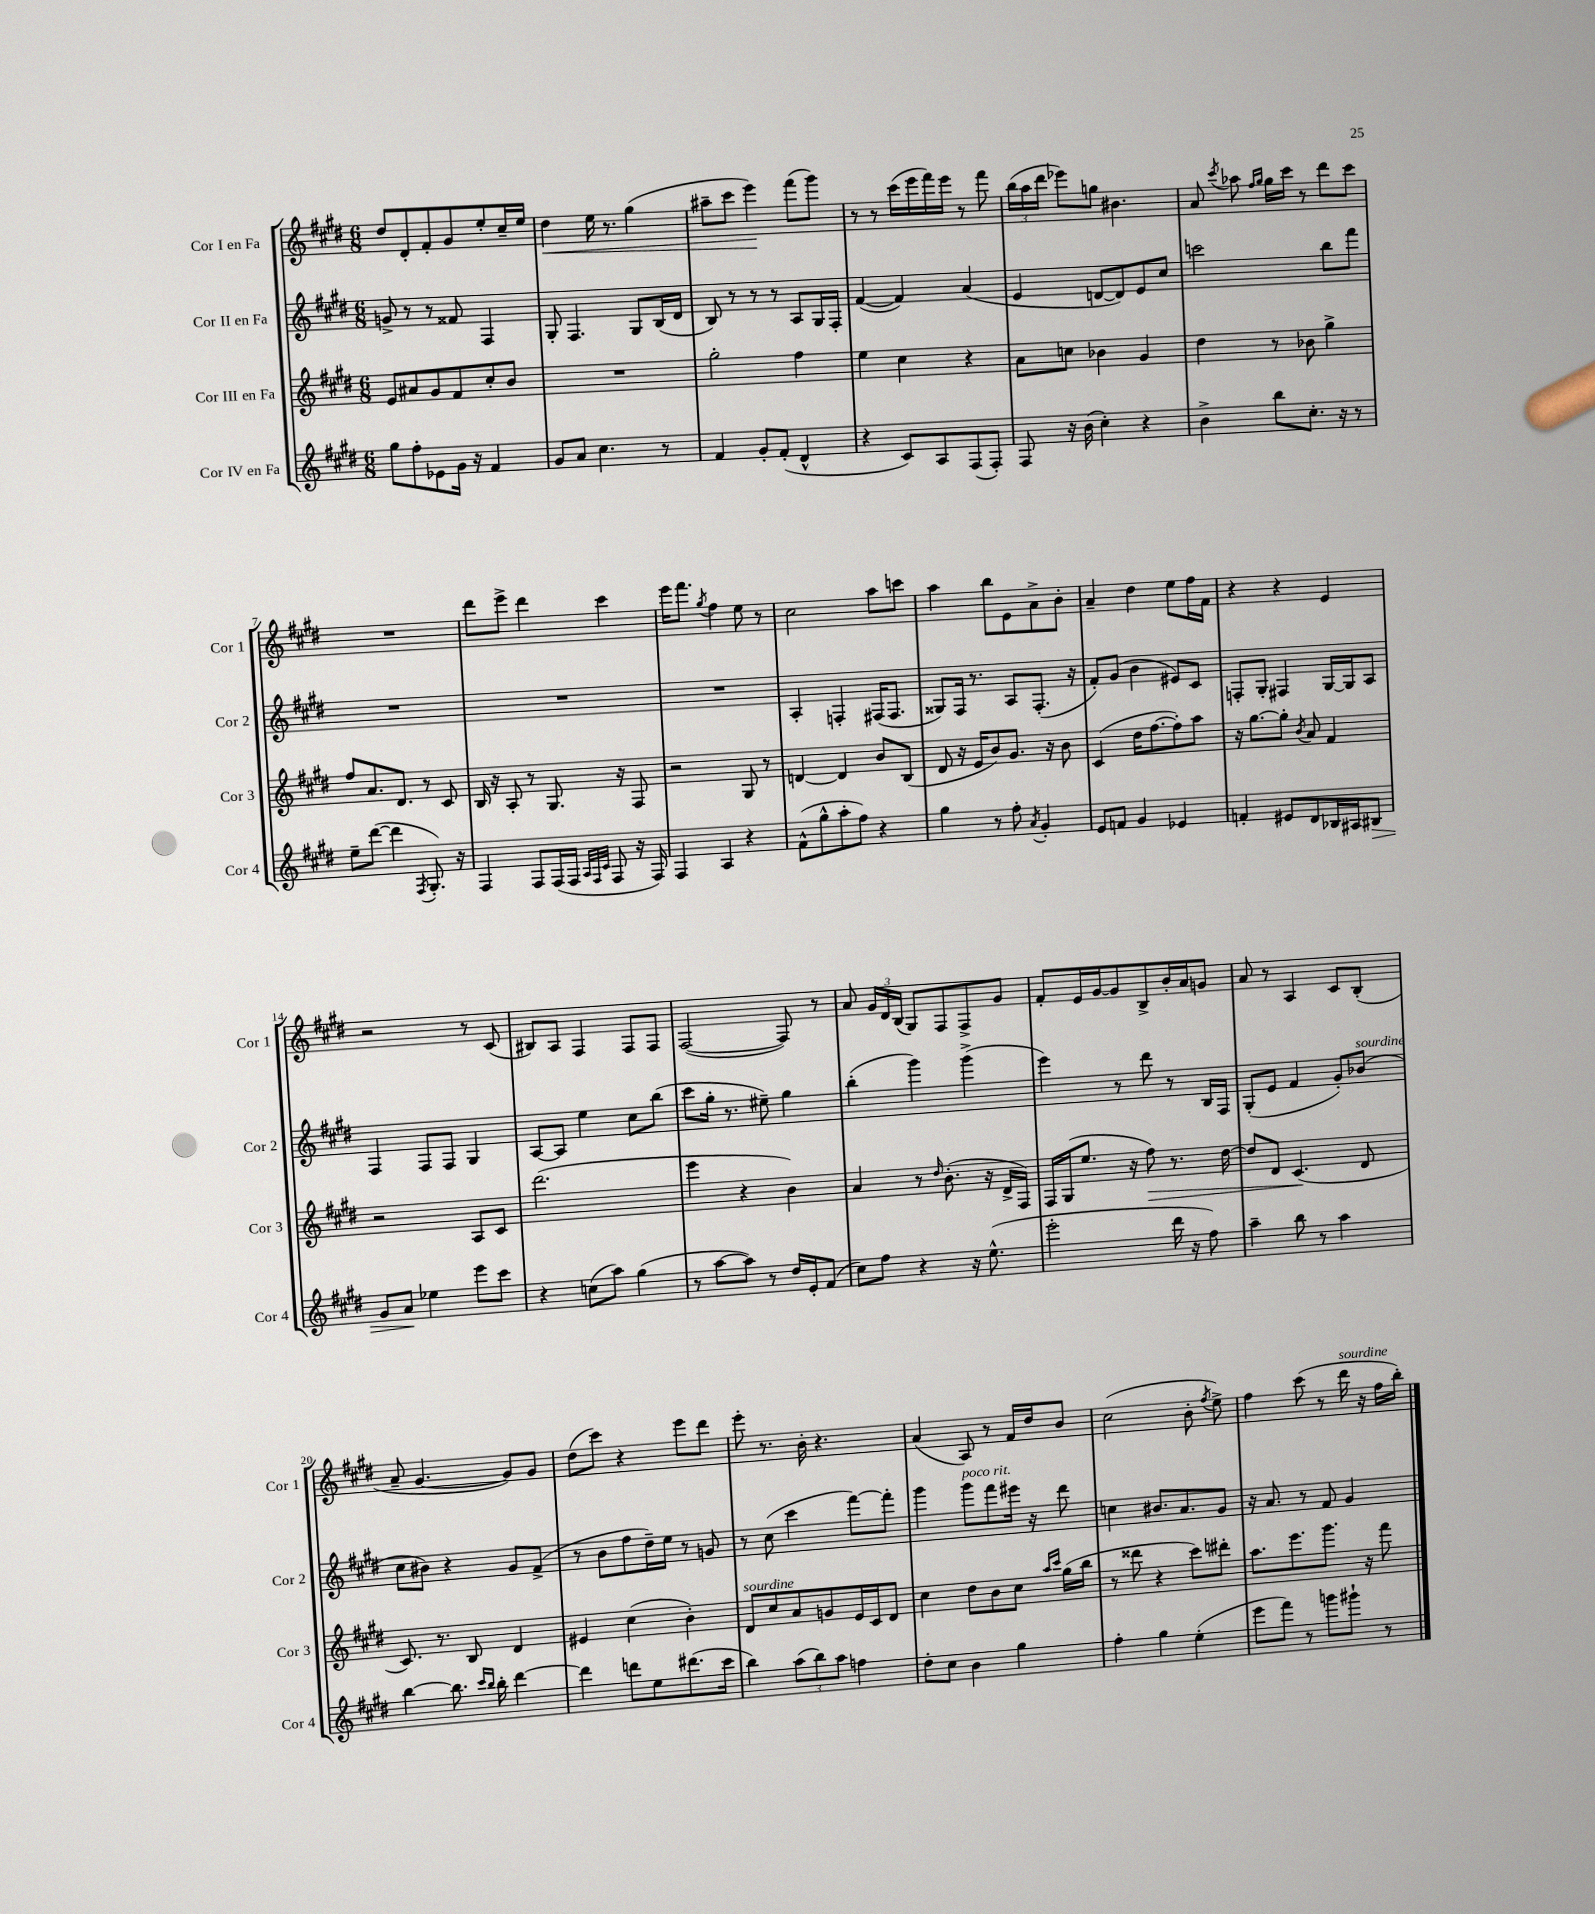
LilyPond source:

<<
\new StaffGroup <<
\new Staff = "s0" \with { instrumentName = "Cor I en Fa" shortInstrumentName = "Cor 1" } {
    \clef treble \key e \major \numericTimeSignature \time 6/8
    \autoBeamOff dis''8[ dis'8-. fis'8-. gis'8 e''8-. cis''16-- e''16] |
    dis''4\< e''16 r8. gis''4( |
    ais''8[-- cis'''8] e'''4\!) fis'''8[( gis'''8]) |
    r8 r8 cis'''16[( e'''16 fis'''16) e'''16] r8 fis'''8 |
    \tuplet 3/2 { b''16[( a''16 dis'''16] } ees'''8[) g''8] bis'4. |
    a'8 \acciaccatura { cis'''8 } aes''8 \grace { fis''16[ gis''16] } gis''16[ cis'''16] r8 dis'''8[ cis'''8] |
    R2. |
    dis'''8[ e'''8]-> dis'''4 cis'''4 |
    e'''16[ fis'''8.] \acciaccatura { gis''8 } fis''4 e''8 r8 |
    cis''2 a''8[ c'''8] |
    a''4 b''8[ e'8 a'8-> b'8]-. |
    a'4-- dis''4 e''8[ fis''16 fis'16] |
    r4 r4 e'4 |
    r2 r8 cis'8( |
    bis8[) a8] fis4 fis8[ fis8] |
    fis2~( fis8) r8 |
    a'8 \tuplet 3/2 { gis'16[ dis'16 b16]( } gis8[) fis8 fis8-> gis'8] |
    fis'8[-. e'16 gis'16~ gis'8 b8-> b'16-. a'16 g'8] |
    a'8 r8 a4 cis'8[ b8]-.( |
    a'8-- gis'4.~ gis'8[) gis'8] |
    dis''8[( cis'''8]) r4 e'''8[ dis'''8] |
    e'''8-. r8. b'16-. r4. |
    a'4( a8) r8 fis'16[ dis''16 b'8] |
    cis''2( b'8-. \acciaccatura { fis''8 } e''8->) |
    fis''4 cis'''8( r8 dis'''16^\markup { \italic "sourdine" } r16 fis''16[ b''16]-.) \bar "|." |
}
\new Staff = "s1" \with { instrumentName = "Cor II en Fa" shortInstrumentName = "Cor 2" } {
    \clef treble \key e \major \numericTimeSignature \time 6/8
    \autoBeamOff g'8-> r8 r8 fisis'8 fis4 |
    gis8-. fis4. gis8[ b16( dis'16] |
    b8) r8 r8 r8 a8[ gis16 fis16]-. |
    fis'4~( fis'4) a'4( |
    e'4 d'8[~ d'8) e'8 cis''8] |
    c'''2 b''8[ fis'''8] |
    R2. |
    R2. |
    R2. |
    a4-. f4-. fis16[( fis8.] |
    gisis8[) fis16] r8. a8[ fis8.]-.( r16 |
    fis'8[-.) gis'8]( b'4 eis'8[) cis'8] |
    f8[-. gis8]-. fis4 gis16[~ gis16 a8] |
    fis4 fis8[ fis8] gis4 |
    a8[~ a8] e''4 cis''8[ b''8]( |
    cis'''8[ gis''16]-. r8. eis''8--) gis''4 |
    b''4-.( gis'''4) gis'''4->( |
    e'''4) r8 dis'''8 r8 b16[ fis16] |
    gis8[-.( e'8] fis'4 gis'8[-.) bes'8]^\markup { \italic "sourdine" }( |
    cis''8[ bis'8]) r4 gis'8[ fis'8]->( |
    r8 b'8[ fis''8 dis''16--) e''16] r8 g'8 |
    r8 cis''8( cis'''4 fis'''8[~) fis'''8]-. |
    gis'''4 gis'''8[^\markup { \italic "poco rit." } fis'''8 eis'''16] r16 dis'''8 |
    c''4 bis'8.[ a'8. gis'8] |
    r16 a'8. r8 fis'8 gis'4 \bar "|." |
}
\new Staff = "s2" \with { instrumentName = "Cor III en Fa" shortInstrumentName = "Cor 3" } {
    \clef treble \key e \major \numericTimeSignature \time 6/8
    \autoBeamOff e'8[ ais'8 gis'8 fis'8 cis''8-. b'8] |
    R2. |
    gis''2-. fis''4 |
    e''4 cis''4 r4 |
    a'8[ c''8] bes'4 gis'4 |
    dis''4 r8 bes'8 gis''4-> |
    fis''8[ a'8. dis'8.] r8 cis'8 |
    b16 r16 a8-. r8 gis8. r16 fis8 |
    r2 gis8 r8 |
    d'4~ d'4 b'8[ b8]( |
    dis'8 r16 e'16[ b'8) gis'8.] r16 b'8 |
    cis'4( dis''16[ fis''8.~ fis''8-.) a''8] |
    r16 gis''8.[~ gis''8]-. \acciaccatura { b'8 } a'8 fis'4 |
    r2 a8[ cis'8] |
    dis'''2.( |
    e'''4 r4 b'4) |
    a'4 r8 \grace { dis''16 } b'8.-.( r16 dis'16[-> fis16]) |
    fis16[ gis16( e''8.] r16 fis''8\>) r8. dis''16~ |
    dis''8[ dis'8] cis'4.\!( dis'8 |
    cis'8.) r8. b8 dis'4 |
    eis'4 cis''4( b'4-.) |
    dis'8[^\markup { \italic "sourdine" } cis''8 a'8 g'8 e'16 cis'16 dis'8] |
    cis''4 dis''8[ b'8 cis''8] \grace { a''16[ cis'''16] } gis''16[( b''16] |
    r8 disis'''8 r4 cis'''8[) dis'''8]-. |
    a''8.[ e'''8. gis'''8.] r16 fis'''8 \bar "|." |
}
\new Staff = "s3" \with { instrumentName = "Cor IV en Fa" shortInstrumentName = "Cor 4" } {
    \clef treble \key e \major \numericTimeSignature \time 6/8
    \autoBeamOff gis''8[ fis''8-. ees'8 gis'16] r16 fis'4 |
    gis'8[ a'8] cis''4. r8 |
    fis'4 gis'8[-. fis'8]-.( dis'4-^ |
    r4 cis'8[) a8 fis8( fis8]-.) |
    fis8 r16 b'16( cis''4-.) r4 |
    b'4-> b''8[ cis''8.]-. r16 r8 |
    e''8[-- dis'''8]~( dis'''4 \acciaccatura { fis8 } gis8.-.) r16 |
    fis4 fis8[ fis16( fis16] \grace { a32[ fis32 cis'32] } fis8 r16 fis16) |
    fis4 a4 r4 |
    fis'8[-^( gis''8-^ a''8-. fis''8]) r4 |
    gis''4 r8 fis''8-. \acciaccatura { a'8 } gis'4-. |
    e'8[ f'8] gis'4 ees'4 |
    f'4-. eis'8[ dis'8 bes16 ais16 bis8]\> |
    gis'8[ a'8]\! ees''4 e'''8[ cis'''8] |
    r4 c''8[( a''8]) gis''4( |
    r8 a''8[~ a''8]) r8 dis''16[ e'16-. fis'8]( |
    cis''8[) fis''8] r4 r16 e''8.-^( |
    e'''2-. dis'''16 r16 fis''8) |
    a''4-- b''8 r8 a''4 |
    b''4~ b''8. \grace { cis'''16[ b''16] } b''16-. dis'''4~ |
    dis'''4 d'''8[ e''8 dis'''8.( cis'''16] |
    b''4) \tuplet 3/2 { a''8[( b''8) a''8] } f''4 |
    dis''8[-. cis''8] b'4 gis''4 |
    fis''4-. gis''4 e''4-.( |
    e'''8[ fis'''8]) r8 g'''8[ gis'''8]-! r8 \bar "|." |
}
>>
>>
